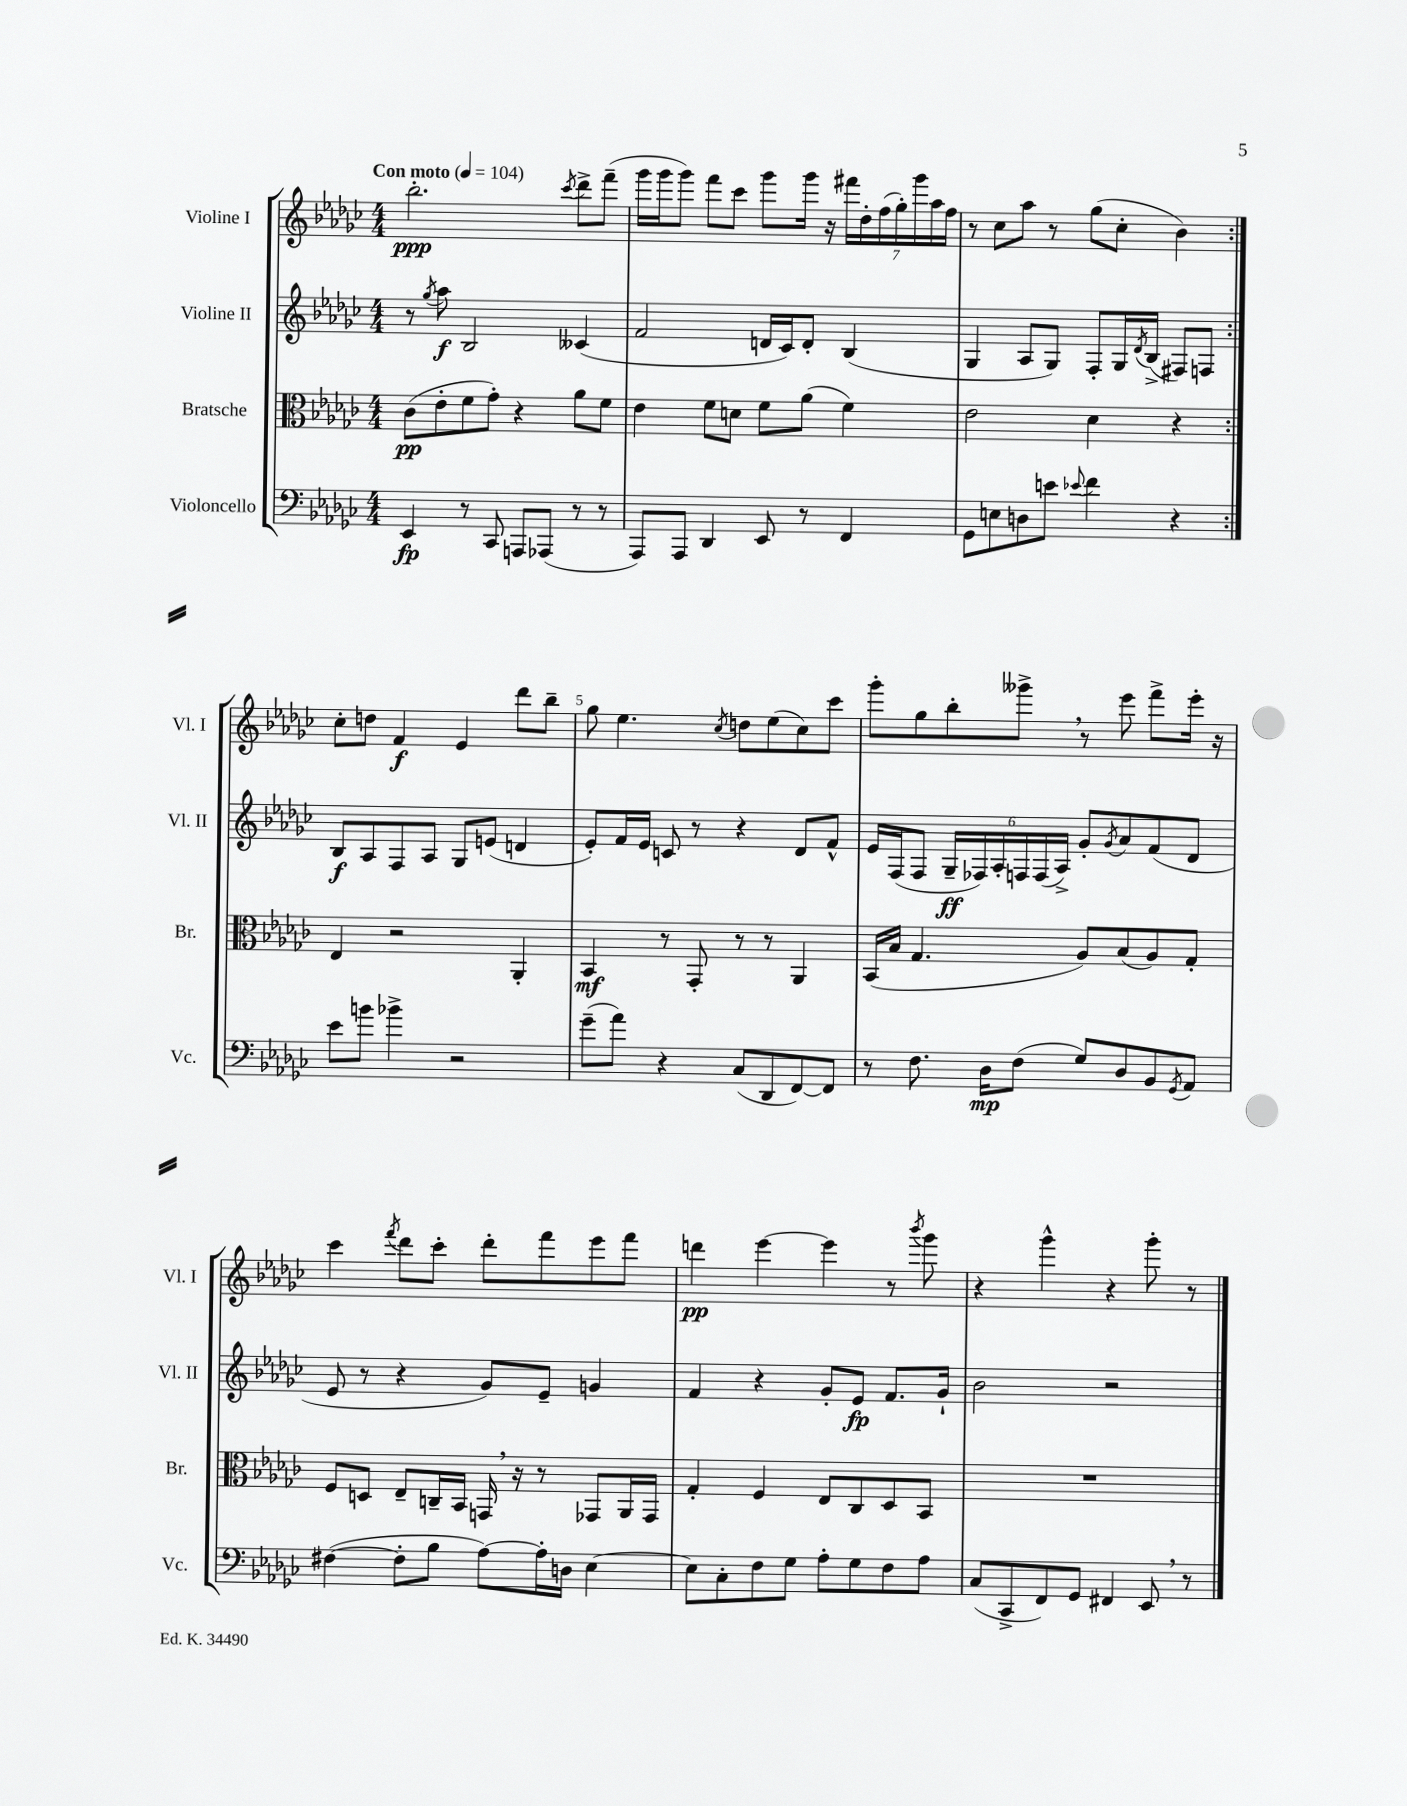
<<
\new StaffGroup <<
\new Staff = "s0" \with { instrumentName = "Violine I" shortInstrumentName = "Vl. I" } {
    \clef treble \key ges \major \numericTimeSignature \time 4/4 \tempo "Con moto" 4 = 104
    \repeat volta 2 { bes''2.-.\ppp \acciaccatura { ces'''8 } des'''8-> f'''8--( |
    ges'''16 ges'''16 ges'''8) f'''8 ces'''8 ges'''8 ges'''16 r16 \tuplet 7/4 { fis'''16 des''16-. f''16( ges''16-.) ges'''16 aes''16 f''16 } |
    r8 ces''8 aes''8 r8 ges''8( ces''8-. bes'4) | }
    ces''8-. d''8 f'4\f ees'4 des'''8 bes''8-- |
    ges''8 ees''4. \acciaccatura { ces''8 } d''8 ees''8( ces''8) ces'''8 |
    ges'''8-. ges''8 bes''8-. geses'''8-> \breathe r8 ees'''8 f'''8-> ees'''16-. r16 |
    ces'''4 \acciaccatura { f'''8 } des'''8 ces'''8-. des'''8-. f'''8 ees'''8 f'''8 |
    d'''4\pp ees'''4~ ees'''4 r8 \acciaccatura { bes'''8 } ges'''8 |
    r4 ges'''4-^ r4 ges'''8-. r8 \bar "|." |
}
\new Staff = "s1" \with { instrumentName = "Violine II" shortInstrumentName = "Vl. II" } {
    \clef treble \key ges \major \numericTimeSignature \time 4/4
    \repeat volta 2 { r8 \acciaccatura { ges''8 } aes''8\f bes2 ceses'4( |
    f'2 d'16 ces'16) d'8-. bes4( |
    ges4 aes8 ges8) f8-. ges16 \acciaccatura { des'8 } bes16->( fis8) f8 | }
    bes8\f aes8 f8 aes8 ges8 e'8( d'4 |
    ees'8-.) f'16 ees'16 c'8 r8 r4 des'8 f'8-^ |
    ees'16 f16( f8 \tuplet 6/4 { ges16--\ff fes16) aes16-. f16 f16( aes16->) } ges'8-. \acciaccatura { ges'8 } aes'8 f'8( des'8 |
    ees'8 r8 r4 ges'8) ees'8-- g'4 |
    f'4 r4 ges'8-. ees'8\fp f'8. ges'16-! |
    bes'2 r2 \bar "|." |
}
\new Staff = "s2" \with { instrumentName = "Bratsche" shortInstrumentName = "Br." } {
    \clef alto \key ges \major \numericTimeSignature \time 4/4
    \repeat volta 2 { ces'8\pp( ees'8-. f'8 ges'8-.) r4 aes'8 f'8 |
    ees'4 f'8 d'8 f'8 aes'8( f'4) |
    ees'2 des'4 r4 | }
    ees4 r2 aes,4-. |
    bes,4\mf r8 ges,8-. r8 r8 aes,4 |
    bes,16( bes16 ges4. aes8) bes8( aes8) ges8-. |
    f8 d8 ees8-- c16-- bes,16 g,16 \breathe r16 r8 ges,8 aes,16 ges,16 |
    ges4-. f4 ees8 ces8 des8 bes,8 |
    R1 \bar "|." |
}
\new Staff = "s3" \with { instrumentName = "Violoncello" shortInstrumentName = "Vc." } {
    \clef bass \key ges \major \numericTimeSignature \time 4/4
    \repeat volta 2 { ees,4\fp r8 ces,8 a,,8 aes,,8( r8 r8 |
    aes,,8) aes,,8 des,4 ees,8 r8 f,4 |
    ges,8 e8 d8 e'8 \appoggiatura { ees'8 } f'4 r4 | }
    ees'8 b'8 bes'4-> r2 |
    ges'8--( aes'8) r4 ces8( des,8 f,8~) f,8 |
    r8 f8. des16\mp f8( ges8) des8 bes,8 \acciaccatura { ges,8 } aes,8 |
    fis4~( fis8-. bes8 aes8~) aes16-. d16 ees4~ |
    ees8 ces8-. f8 ges8 aes8-. ges8 f8 aes8 |
    ces8( ces,8-> f,8) ges,8 fis,4 ees,8 \breathe r8 \bar "|." |
}
>>
>>
\layout { \context { \Score \override BarNumber.break-visibility = ##(#f #t #t) barNumberVisibility = #(every-nth-bar-number-visible 5) } }
